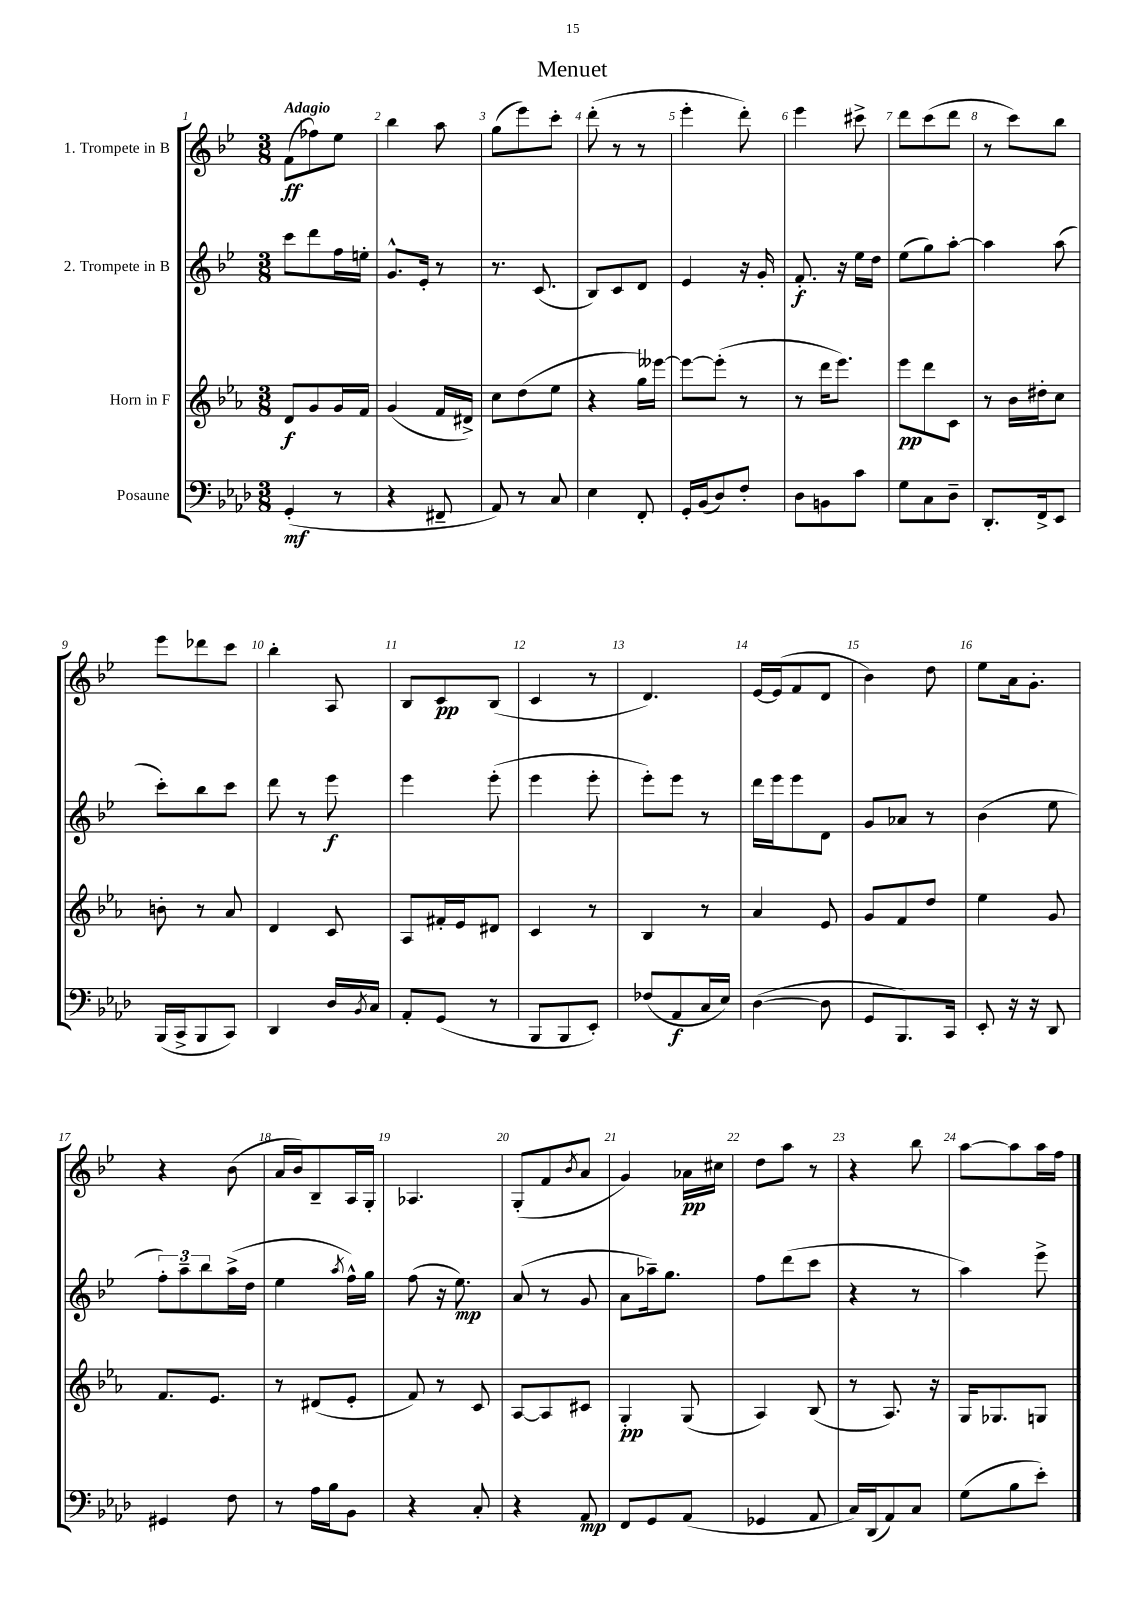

**kern	**dynam	**kern	**dynam	**kern	**dynam	**kern	**dynam
*part4	*part4	*part3	*part3	*part2	*part2	*part1	*part1
*staff4	*staff4	*staff3	*staff3	*staff2	*staff2	*staff1	*staff1
*I"Posaune	*	*I"Horn in F	*	*I"2. Trompete in B	*	*I"1. Trompete in B	*
*clefF4	*	*clefG2	*	*clefG2	*	*clefG2	*
*k[b-e-a-d-]	*	*k[b-e-a-]	*	*k[b-e-]	*	*k[b-e-]	*
*M3/8	*	*M3/8	*	*M3/8	*	*M3/8	*
=1	=1	=1	=1	=1	=1	=1	=1
!	!	!	!	!	!	!LO:TX:a:B:t=Adagio	!
(4GG'/	mf	8d/L	f	8ccc\L	.	(8f\L	ff
.	.	8g/	.	8ddd\	.	8ff-X\)	.
8r	.	16g/L	.	16ff\L	.	8ee-\J	.
.	.	16f/JJ	.	16een'\JJ	.	.	.
=2	=2	=2	=2	=2	=2	=2	=2
4r	.	(4g/	.	8.g^^/L	.	4bb-\	.
.	.	.	.	16e-'/Jk	.	.	.
8FF#X~/	.	16f/LL	.	8r	.	8aa\	.
.	.	16d#X^/JJ)	.	.	.	.	.
=3	=3	=3	=3	=3	=3	=3	=3
8AA-/)	.	8cc\L	.	8.r	.	(8gg\L	.
8r	.	(8dd\	.	.	.	8eee-\)	.
.	.	.	.	(8.c/	.	.	.
8C/	.	8ee-\J	.	.	.	8ccc'\J	.
=4	=4	=4	=4	=4	=4	=4	=4
4E-\	.	4r	.	8B-/L)	.	(8ddd'\	.
.	.	.	.	8c/	.	8r	.
8FF'/	.	16gg\LL)	.	8d/J	.	8r	.
.	.	[16eee--X\JJ	.	.	.	.	.
=5	=5	=5	=5	=5	=5	=5	=5
16GG'/LL	.	8eee--\L_	.	4e-/	.	4eee-'\	.
(16BB-/J	.	.	.	.	.	.	.
8D-/)	.	(8eee--'\J]	.	.	.	.	.
8F'/J	.	8r	.	16r	.	8ddd'\)	.
.	.	.	.	16g'/	.	.	.
=6	=6	=6	=6	=6	=6	=6	=6
8D-\L	.	8r	.	8.f'/	f	4eee-\	.
8BBn\	.	16ddd\KL	.	.	.	.	.
.	.	8.eee-\J)	.	16r	.	.	.
8c\J	.	.	.	16ee-\LL	.	8ccc#X^\	.
.	.	.	.	16dd\JJ	.	.	.
=7	=7	=7	=7	=7	=7	=7	=7
8G\L	.	8eee-\L	pp	(8ee-\L	.	8ddd\L	.
8C\	.	8ddd\	.	8gg\)	.	(8ccc\	.
8D-~\J	.	8c\J	.	[8aa'\J	.	8ddd\J	.
=8	=8	=8	=8	=8	=8	=8	=8
8.DD-'/L	.	8r	.	4aa\]	.	8r	.
.	.	16b-\LL	.	.	.	8ccc\L)	.
16FF^/k	.	16dd#X'\J	.	.	.	.	.
8EE-/J	.	8cc\J	.	(8aa\	.	8bb-\J	.
!!LO:LB:g=z
=9	=9	=9	=9	=9	=9	=9	=9
(16BBB-/LL	.	8bn'\	.	8ccc'\L)	.	8eee-\L	.
16CC^/J	.	.	.	.	.	.	.
8BBB-/	.	8r	.	8bb-\	.	8ddd-X\	.
8CC/J)	.	8a-/	.	8ccc\J	.	8ccc\J	.
=10	=10	=10	=10	=10	=10	=10	=10
4DD-/	.	4d/	.	8ddd\	.	4bb-'\	.
.	.	.	.	8r	.	.	.
16D-/LL	.	8c/	.	8eee-\	f	8A/	.
8qBB-/	.	.	.	.	.	.	.
16C/JJ	.	.	.	.	.	.	.
=11	=11	=11	=11	=11	=11	=11	=11
8AA-'/L	.	8A-/L	.	4eee-\	.	8B-/L	.
(8GG/J	.	16f#X'/L	.	.	.	8c/	pp
.	.	16e-/J	.	.	.	.	.
8r	.	8d#X/J	.	(8eee-'\	.	(8B-/J	.
=12	=12	=12	=12	=12	=12	=12	=12
8BBB-/L	.	4c/	.	4eee-\	.	4c/	.
8BBB-/	.	.	.	.	.	.	.
8EE-'/J)	.	8r	.	8eee-'\	.	8r	.
=13	=13	=13	=13	=13	=13	=13	=13
(8F-X/L	.	4B-/	.	8eee-'\L)	.	4.d/)	.
8AA-/	f	.	.	8eee-\J	.	.	.
16C/L	.	8r	.	8r	.	.	.
16E-/JJ)	.	.	.	.	.	.	.
=14	=14	=14	=14	=14	=14	=14	=14
([4D-\	.	4a-/	.	16ddd\LL	.	[16e-/LL	.
.	.	.	.	16eee-\J	.	(16e-/J]	.
.	.	.	.	8eee-\	.	8f/	.
8D-\]	.	8e-/	.	8d\J	.	8d/J	.
=15	=15	=15	=15	=15	=15	=15	=15
8GG/L	.	8g/L	.	8g/L	.	4b-\)	.
8.BBB-/)	.	8f/	.	8a-X/J	.	.	.
.	.	8dd/J	.	8r	.	8dd\	.
16CC/Jk	.	.	.	.	.	.	.
=16	=16	=16	=16	=16	=16	=16	=16
8EE-'/	.	4ee-\	.	(4b-\	.	8ee-\L	.
16r	.	.	.	.	.	16a\k	.
16r	.	.	.	.	.	8.g'\J	.
8DD-/	.	8g/	.	8ee-\	.	.	.
!!LO:LB:g=z
=17	=17	=17	=17	=17	=17	=17	=17
4GG#X/	.	8.f/L	.	12ff'\L)	.	4r	.
.	.	.	.	12aa~\	.	.	.
.	.	.	.	12bb-\	.	.	.
.	.	8.e-/J	.	.	.	.	.
8F\	.	.	.	(16aa^\L	.	(8b-\	.
.	.	.	.	16dd\JJ	.	.	.
=18	=18	=18	=18	=18	=18	=18	=18
8r	.	8r	.	4ee-\	.	16a/LL	.
.	.	.	.	.	.	16b-/J)	.
16A-\LL	.	(8d#X/L	.	.	.	8B-~/	.
16B-\J	.	.	.	.	.	.	.
.	.	.	.	8qaa/	.	.	.
8BB-\J	.	8e-'/J	.	16ff^^\LL)	.	16A/L	.
.	.	.	.	16gg\JJ	.	16G'/JJ	.
=19	=19	=19	=19	=19	=19	=19	=19
4r	.	8f/)	.	(8ff\	.	4.A-X/	.
.	.	8r	.	16r	.	.	.
.	.	.	.	8.ee-\)	mp	.	.
8C'/	.	8c/	.	.	.	.	.
=20	=20	=20	=20	=20	=20	=20	=20
4r	.	[8A-/L	.	(8a/	.	(8G'/L	.
.	.	8A-/]	.	8r	.	8f/	.
.	.	.	.	.	.	8qb-/	.
8AA-/	mp	8c#X/J	.	8g/	.	8a/J	.
=21	=21	=21	=21	=21	=21	=21	=21
8FF/L	.	4G'/	pp	8a\L	.	4g/)	.
8GG/	.	.	.	16aa-X~\k)	.	.	.
.	.	.	.	8.gg\J	.	.	.
(8AA-/J	.	(8G/	.	.	.	16a-X\LL	pp
.	.	.	.	.	.	16cc#X\JJ	.
=22	=22	=22	=22	=22	=22	=22	=22
4GG-X/	.	4A-/)	.	8ff\L	.	8dd\L	.
.	.	.	.	(8ddd\	.	8aa\J	.
8AA-/	.	(8B-/	.	8ccc\J	.	8r	.
=23	=23	=23	=23	=23	=23	=23	=23
16C/LL)	.	8r	.	4r	.	4r	.
(16DD-/J	.	.	.	.	.	.	.
8AA-/)	.	8.A-/)	.	.	.	.	.
8C/J	.	.	.	8r	.	8bb-\	.
.	.	16r	.	.	.	.	.
=24	=24	=24	=24	=24	=24	=24	=24
(8G\L	.	16G/KL	.	4aa\)	.	[8aa\L	.
.	.	8.G-X/	.	.	.	.	.
8B-\	.	.	.	.	.	8aa\]	.
8e-'\J)	.	8Gn/J	.	8eee-^\	.	16aa\L	.
.	.	.	.	.	.	16ff\JJ	.
==	==	==	==	==	==	==	==
*-	*-	*-	*-	*-	*-	*-	*-
